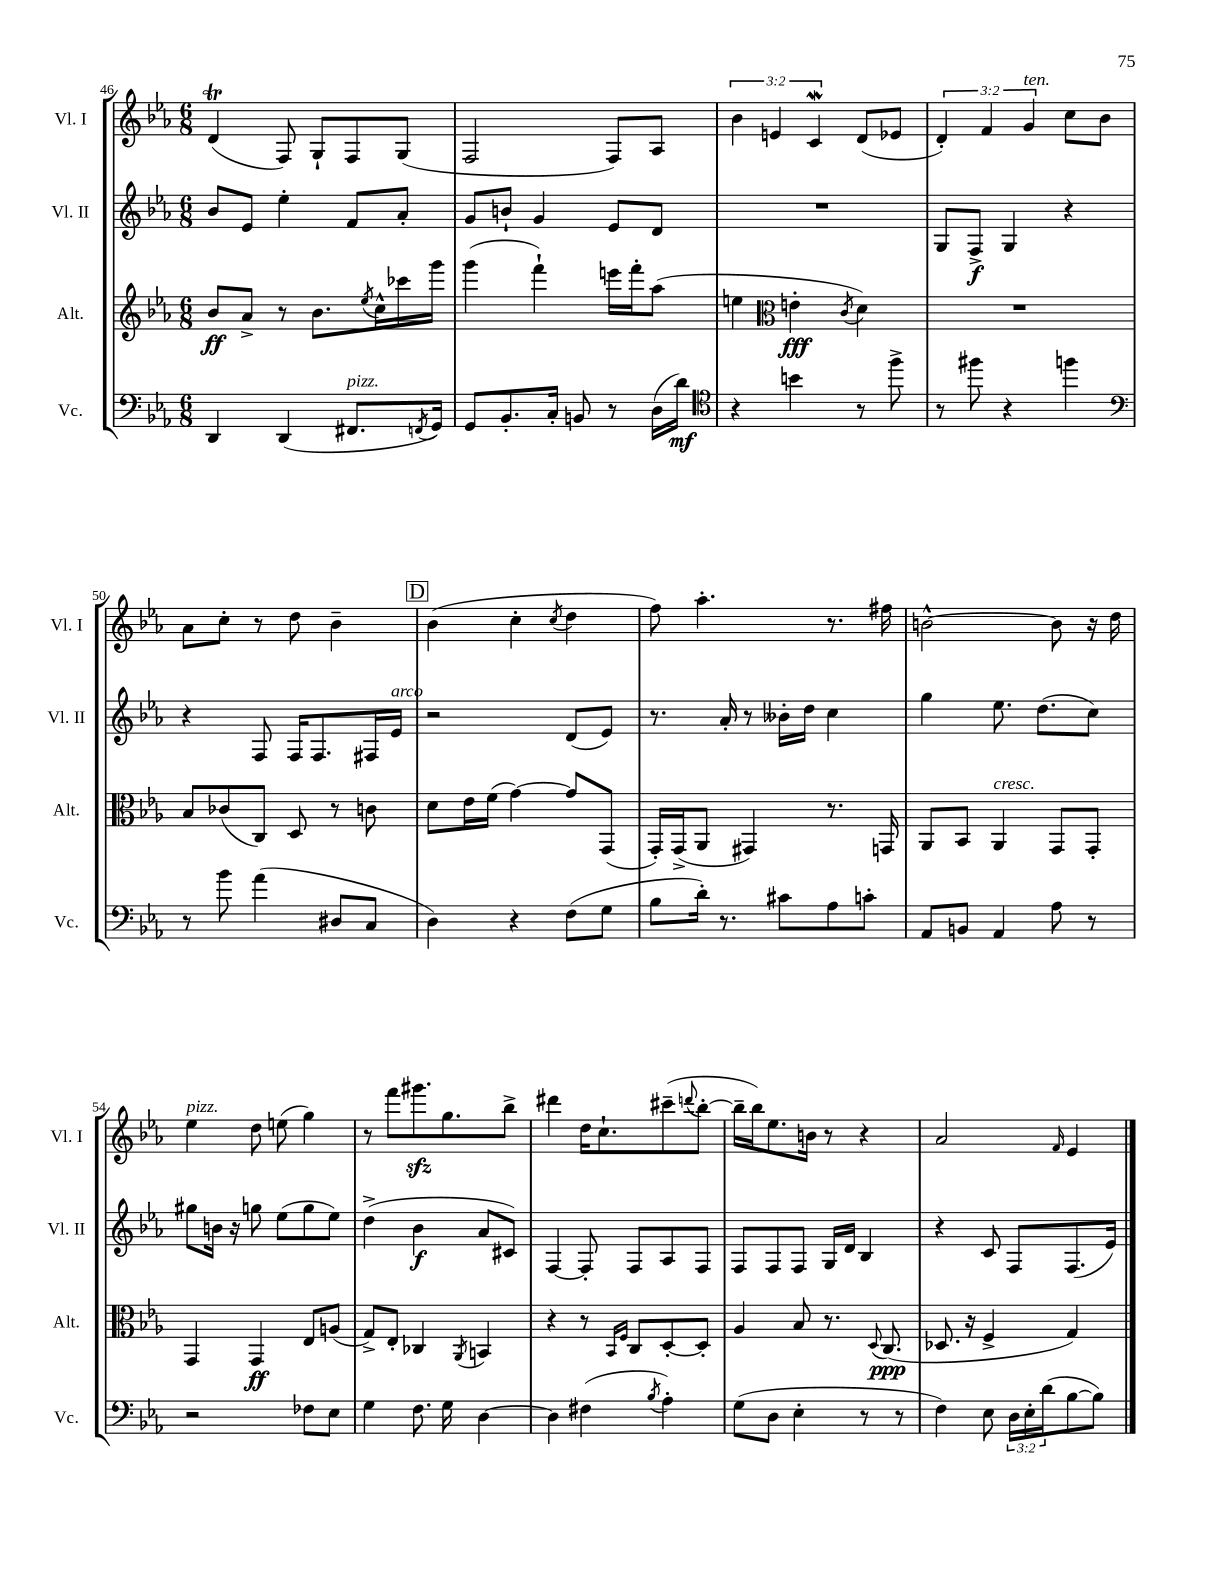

**kern	**dynam	**kern	**dynam	**kern	**dynam	**kern
*part4	*part4	*part3	*part3	*part2	*part2	*part1
*staff4	*staff4	*staff3	*staff3	*staff2	*staff2	*staff1
*I"Vc.	*	*I"Alt.	*	*I"Vl. II	*	*I"Vl. I
*I'Vc.	*	*I'Alt.	*	*I'Vl. II	*	*I'Vl. I
*clefF4	*	*clefG2	*	*clefG2	*	*clefG2
*k[b-e-a-]	*	*k[b-e-a-]	*	*k[b-e-a-]	*	*k[b-e-a-]
*M6/8	*	*M6/8	*	*M6/8	*	*M6/8
=46	=46	=46	=46	=46	=46	=46
4DD/	.	8b-/L	ff	8b-/L	.	(4dt/
.	.	8a-^/J	.	8e-/J	.	.
(4DD/	.	8r	.	4ee-'\	.	8F/)
.	.	8.b-\L	.	.	.	8G`/L
!LO:TX:a:i:t=pizz.	!	!	!	!	!	!
8.FF#X/L	.	.	.	8f/L	.	8F/
.	.	8qee-/	.	.	.	.
.	.	16cc^^\L	.	.	.	.
.	.	16ccc-X\	.	8a-'/J	.	(8G/J
8qFFn/	.	.	.	.	.	.
16GG/Jk)	.	16ggg\JJ	.	.	.	.
=47	=47	=47	=47	=47	=47	=47
8GG/L	.	(4ggg\	.	8g/L	.	2F/
8.BB-'/	.	.	.	8bn`/J	.	.
.	.	4fff`\)	.	4g/	.	.
16C'/Jk	.	.	.	.	.	.
8BBn/	.	.	.	.	.	.
8r	.	16eeen\LL	.	8e-/L	.	8F/L)
.	.	16fff'\J	.	.	.	.
(16D\LL	.	(8aa-\J	.	8d/J	.	8A-/J
16d\JJ)	mf	.	.	.	.	.
=48	=48	=48	=48	=48	=48	=48
*clefC4	*	*	*	*	*	*
4r	.	4een\	.	2.r	.	6b-\
.	.	.	.	.	.	6en/
*	*	*clefC3	*	*	*	*
4bn\	.	4en'\	fff	.	.	.
.	.	.	.	.	.	6cW/
.	.	8qc/	.	.	.	.
8r	.	4d\)	.	.	.	(8d/L
8ff^\	.	.	.	.	.	8e-X/J
=49	=49	=49	=49	=49	=49	=49
8r	.	2.r	.	8G/L	.	6d'/)
8ff#X\	.	.	.	8F^/J	f	.
.	.	.	.	.	.	6f/
4r	.	.	.	4G/	.	.
!	!	!	!	!	!	!LO:TX:a:i:t=ten.
.	.	.	.	.	.	6g/
4ffn\	.	.	.	4r	.	8cc\L
.	.	.	.	.	.	8b-\J
!!LO:LB:g=z
=50	=50	=50	=50	=50	=50	=50
*clefF4	*	*	*	*	*	*
8r	.	8B-/L	.	4r	.	8a-\L
8b-\	.	(8c-X/	.	.	.	8cc'\J
(4a-\	.	8C/J)	.	8F/	.	8r
.	.	8D/	.	16F/KL	.	8dd\
.	.	.	.	8.F/	.	.
8D#X/L	.	8r	.	.	.	4b-~\
8C/J	.	8cn\	.	16F#X/L	.	.
!	!	!	!	!LO:TX:a:i:t=arco	!	!
.	.	.	.	16e-/JJ	.	.
!!LO:REH:place=s1:t=D
=51	=51	=51	=51	=51	=51	=51
4D\)	.	8d\L	.	2r	.	(4b-\
.	.	16e-\L	.	.	.	.
.	.	(16f\JJ	.	.	.	.
4r	.	[4g\)	.	.	.	4cc'\
.	.	.	.	.	.	8qcc/
(8F\L	.	8g/L]	.	(8d/L	.	4dd\
8G\J	.	(8GG/J	.	8e-/J)	.	.
=52	=52	=52	=52	=52	=52	=52
8B-\L	.	16GG'/LL)	.	8.r	.	8ff\)
.	.	(16GG^/J	.	.	.	.
16d'\Jk)	.	8AA-/J	.	.	.	4.aa-'\
8.r	.	.	.	16a-'/	.	.
.	.	4GG#X/)	.	8r	.	.
8c#X\L	.	.	.	16b--X'\LL	.	.
.	.	.	.	16dd\JJ	.	.
8A-\	.	8.r	.	4cc\	.	8.r
8cn'\J	.	.	.	.	.	.
.	.	16GGn/	.	.	.	16ff#X\
=53	=53	=53	=53	=53	=53	=53
8AA-/L	.	8AA-/L	.	4gg\	.	[2bn^^\
8BBn/J	.	8BB-/J	.	.	.	.
!	!	!LO:TX:a:i:t=cresc.	!	!	!	!
4AA-/	.	4AA-/	.	8.ee-\	.	.
.	.	.	.	(8.dd\L	.	.
8A-\	.	8GG/L	.	.	.	8b\]
8r	.	8GG'/J	.	8cc\J)	.	16r
.	.	.	.	.	.	16dd\
!!LO:LB:g=z
=54	=54	=54	=54	=54	=54	=54
!	!	!	!	!	!	!LO:TX:a:i:t=pizz.
2r	.	4GG/	.	8gg#X\L	.	4ee-\
.	.	.	.	16bn\Jk	.	.
.	.	.	.	16r	.	.
.	.	4GG/	ff	8ggn\	.	8dd\
.	.	.	.	(8ee-\L	.	(8een\
8F-X\L	.	8E-/L	.	8gg\	.	4gg\)
8E-\J	.	(8An/J	.	8ee-\J)	.	.
=55	=55	=55	=55	=55	=55	=55
4G\	.	8G^/L)	.	(4dd^\	.	8r
.	.	8E-'/J	.	.	.	8fff\L
8.F\	.	4C-X/	.	4b-\	f	8.ggg#Xzz\
16G\	.	.	.	.	.	8.gg\
.	.	8qAA-/	.	.	.	.
[4D\	.	4BBn/	.	8a-/L	.	.
.	.	.	.	8c#X/J)	.	8bb-^\J
=56	=56	=56	=56	=56	=56	=56
4D\]	.	4r	.	[4F/	.	4ddd#X\
(4F#X\	.	8r	.	8F'/]	.	16dd\KL
.	.	.	.	.	.	8.cc`\
.	.	16qqBB-/LL	.	.	.	.
.	.	16qqF/JJ	.	.	.	.
.	.	8C/L	.	8F/L	.	.
8qB-/	.	.	.	.	.	.
4A-'\)	.	[8D'/	.	8A-/	.	(8ccc#X~\
.	.	.	.	.	.	8qqdddn/
.	.	8D'/J]	.	8F/J	.	[8bb-'\J
=57	=57	=57	=57	=57	=57	=57
(8G\L	.	4A-/	.	8F/L	.	16bb-~\LL]
.	.	.	.	.	.	16bb-\J)
8D\J	.	.	.	8F/	.	8.ee-\
4E-'\	.	8B-/	.	8F/J	.	.
.	.	.	.	.	.	16bn\Jk
.	.	8.r	.	16G/LL	.	8r
.	.	.	.	16d/JJ	.	.
8r	.	.	.	4B-/	.	4r
.	.	8qqD/	.	.	.	.
.	.	(8.C/	ppp	.	.	.
8r	.	.	.	.	.	.
=58	=58	=58	=58	=58	=58	=58
4F\)	.	8.D-X/	.	4r	.	2a-/
.	.	16r	.	.	.	.
8E-\	.	4F^/	.	8c/	.	.
24D\LL	.	.	.	8F/L	.	.
24E-'\	.	.	.	.	.	.
(24d\J	.	.	.	.	.	.
.	.	.	.	.	.	16qqf/
[8B-\	.	4G/)	.	(8.F/	.	4e-/
8B-\J])	.	.	.	.	.	.
.	.	.	.	16e-/Jk)	.	.
==	==	==	==	==	==	==
*-	*-	*-	*-	*-	*-	*-
